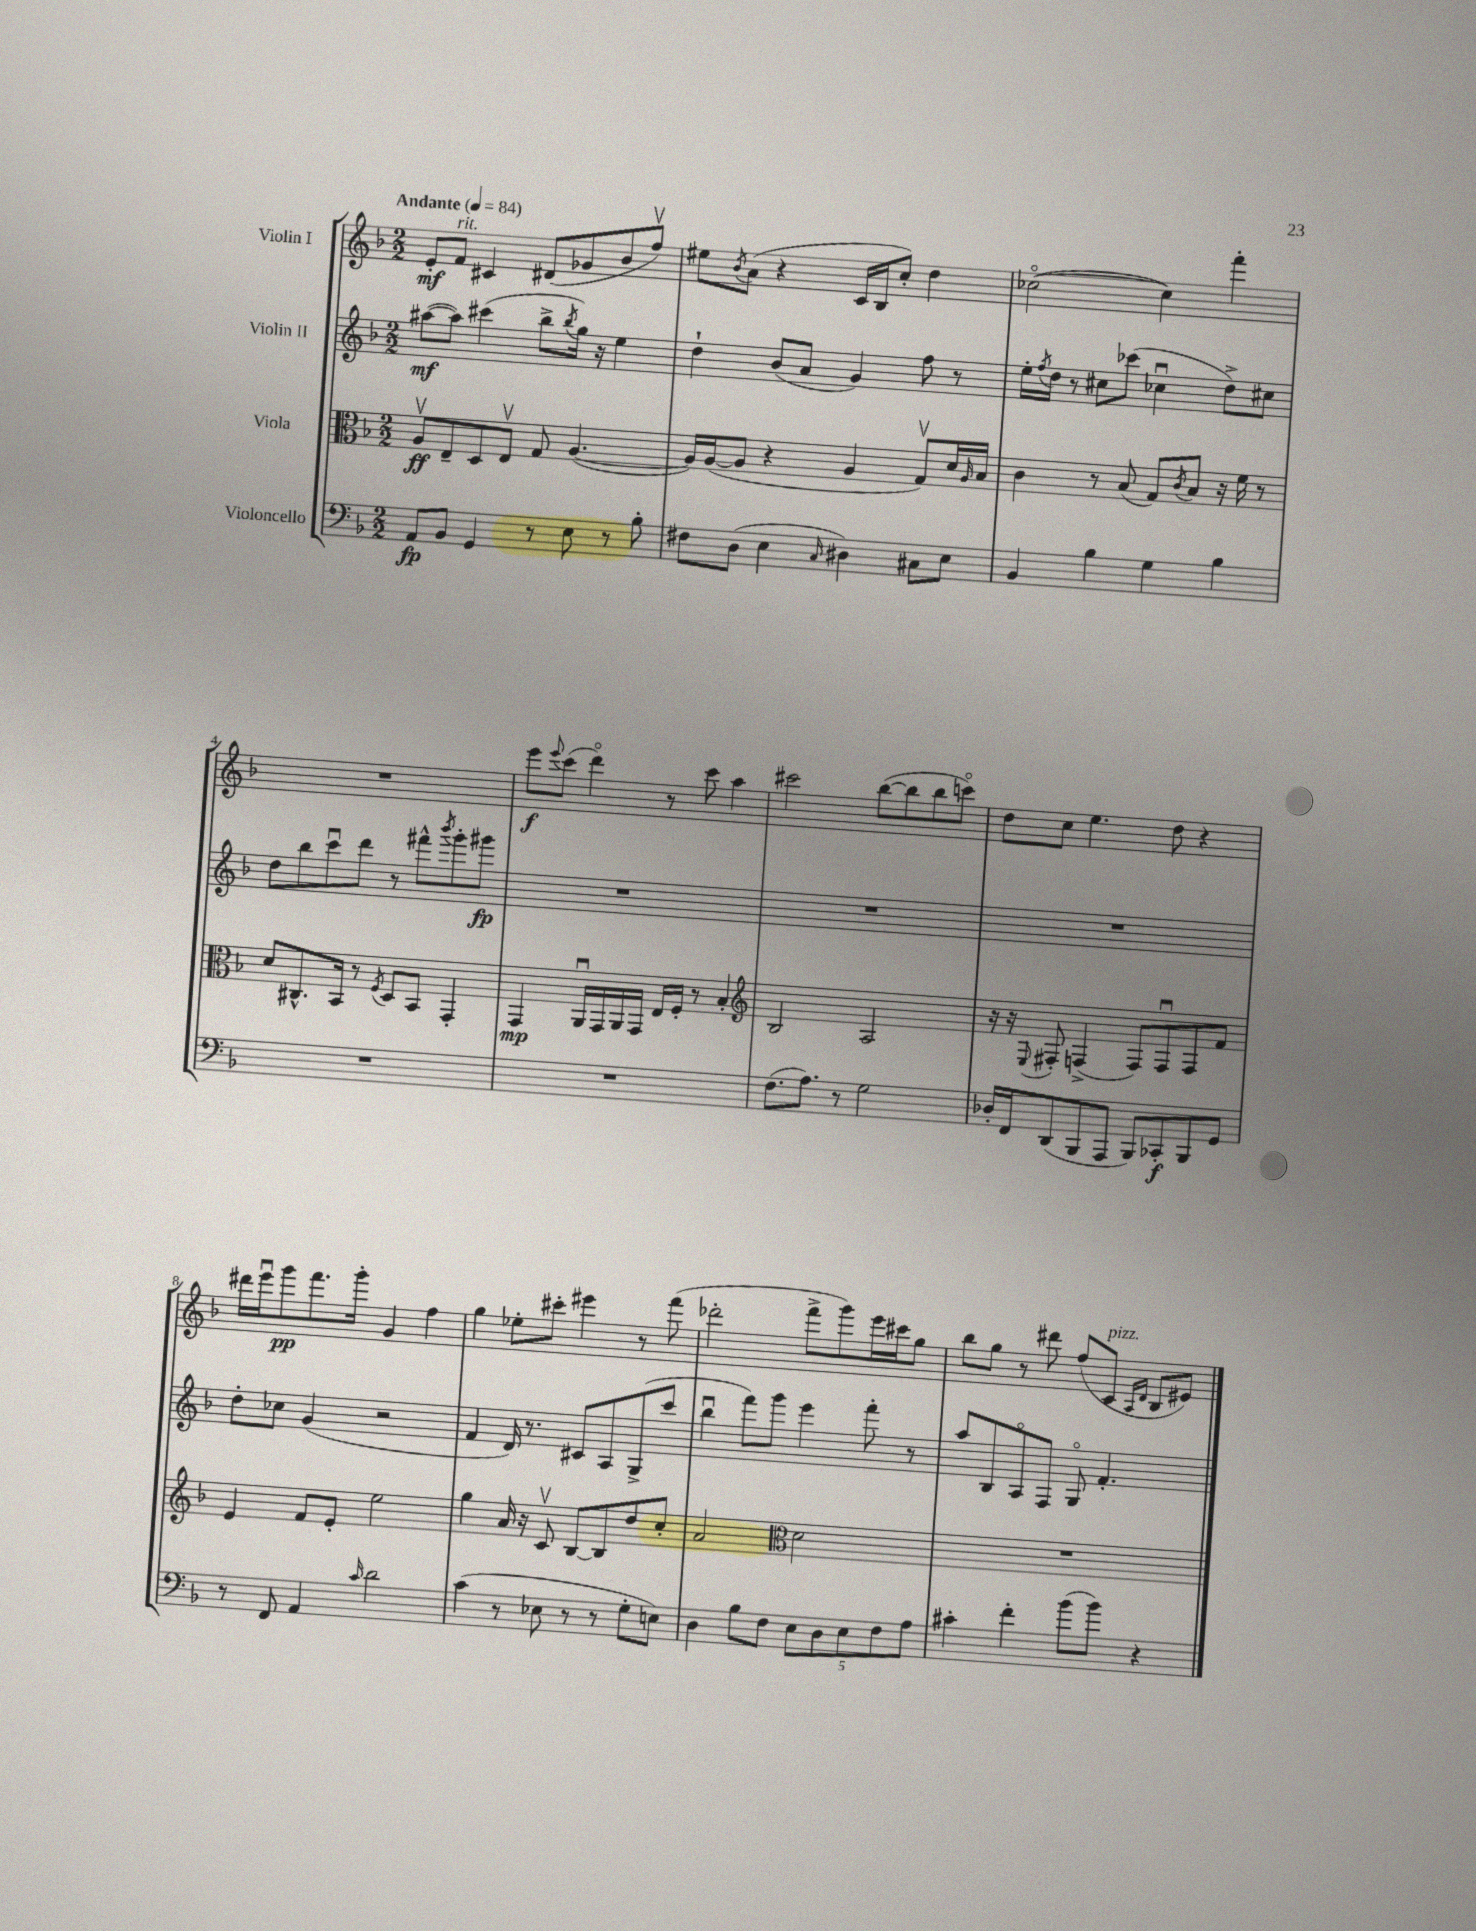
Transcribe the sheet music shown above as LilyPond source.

<<
\new StaffGroup <<
\new Staff = "s0" \with { instrumentName = "Violin I" } {
    \clef treble \key f \major \numericTimeSignature \time 2/2 \tempo "Andante" 4 = 84
    e'8-.\mf f'8^\markup { \italic "rit." } cis'4 dis'8( ges'8 bes'8 f''8\upbow) |
    eis''8 \acciaccatura { bes'8 } a'8( r4 c'16 bes16 c''8-.) d''4 |
    ces''2~\flageolet( ces''4) f'''4-. |
    R1 |
    e'''8\f \appoggiatura { e'''8 } c'''8( d'''4\flageolet) r8 c'''8 a''4 |
    cis'''2 bes''8~( bes''8 bes''8 c'''8\flageolet) |
    d''8 c''8 e''4. d''8 r4 |
    dis'''16 e'''16\downbow g'''8\pp f'''8. g'''16-. g'4 f''4 |
    g''4 ees''8-. cis'''8-. eis'''4 r8 f'''8( |
    des'''2-. f'''8-> g'''8) e'''16 cis'''16 g''8 |
    bes''8 g''8 r8 dis'''8 f''8( c'8^\markup { \italic "pizz." } \grace { a16 d'16 } bes8 eis'8) \bar "|." |
}
\new Staff = "s1" \with { instrumentName = "Violin II" } {
    \clef treble \key f \major \numericTimeSignature \time 2/2
    ais''8~\mf( ais''8) cis'''4( bes''8-> \acciaccatura { bes''8 } g''16) r16 e''4 |
    d''4-! bes'8( a'8 g'4) f''8 r8 |
    e''16-. \acciaccatura { f''8 } d''16 r8 cis''8 ces'''8( ces''4\downbow d''8->) cis''8 |
    d''8 bes''8 c'''8\downbow d'''8 r8 fis'''8-^ \acciaccatura { bes'''8 } g'''8-. gis'''8\fp |
    R1 |
    R1 |
    R1 |
    d''8-. ces''8 g'4( r2 |
    f'4 d'16) r8. cis'8 a8 g8->( c'''8 |
    bes''4\downbow f'''8) g'''8 e'''4 f'''8-. r8 |
    a''8 bes8 a8\flageolet f8 g8\flageolet f'4.-. \bar "|." |
}
\new Staff = "s2" \with { instrumentName = "Viola" } {
    \clef alto \key f \major \numericTimeSignature \time 2/2
    a8\upbow\ff e8-- d8 e8\upbow g8 a4.~( |
    a16) a16~( a8 r4 a4 g8\upbow) d'16 \grace { a16 } bes16 |
    c'4 r8 bes8( g8) \acciaccatura { c'8 } bes8 r16 f'16 r8 |
    d'8 cis8.-^ bes,16 r8 \acciaccatura { f8 } d8 bes,8 g,4-. |
    g,4\mp a,16\downbow g,16 a,16 g,16 e16 f16-. r8 bes4-. |
    \clef treble bes2 a2 |
    r16 r16 \appoggiatura { e8 } fis8-. f4->( f8) f8\downbow f8 f'8 |
    e'4 f'8 e'8-. e''2 |
    g''4 a'16 r16 c'8\upbow bes8~ bes8 d''8 c''8-. |
    a'2 \clef alto d'2 |
    R1 \bar "|." |
}
\new Staff = "s3" \with { instrumentName = "Violoncello" } {
    \clef bass \key f \major \numericTimeSignature \time 2/2
    a,8\fp bes,8 g,4 r8 e8 r8 bes8-. |
    fis8 d8( e4 \grace { c16 } dis4) cis8 e8 |
    bes,4 bes4 g4 bes4 |
    R1 |
    R1 |
    f8.( a8.) r8 g2 |
    des16-. f,16 d,8( bes,,8 a,,8 bes,,8) ces,8-.\f bes,,8 g,8 |
    r8 f,8 a,4 \grace { c'16 } d'2 |
    c'4( r8 ees8 r8 r8 g8-. e8) |
    d4 bes8 f8 \tuplet 5/4 { e8 d8 e8 f8 a8 } |
    cis'4-. f'4-. bes'8( bes'8) r4 \bar "|." |
}
>>
>>
